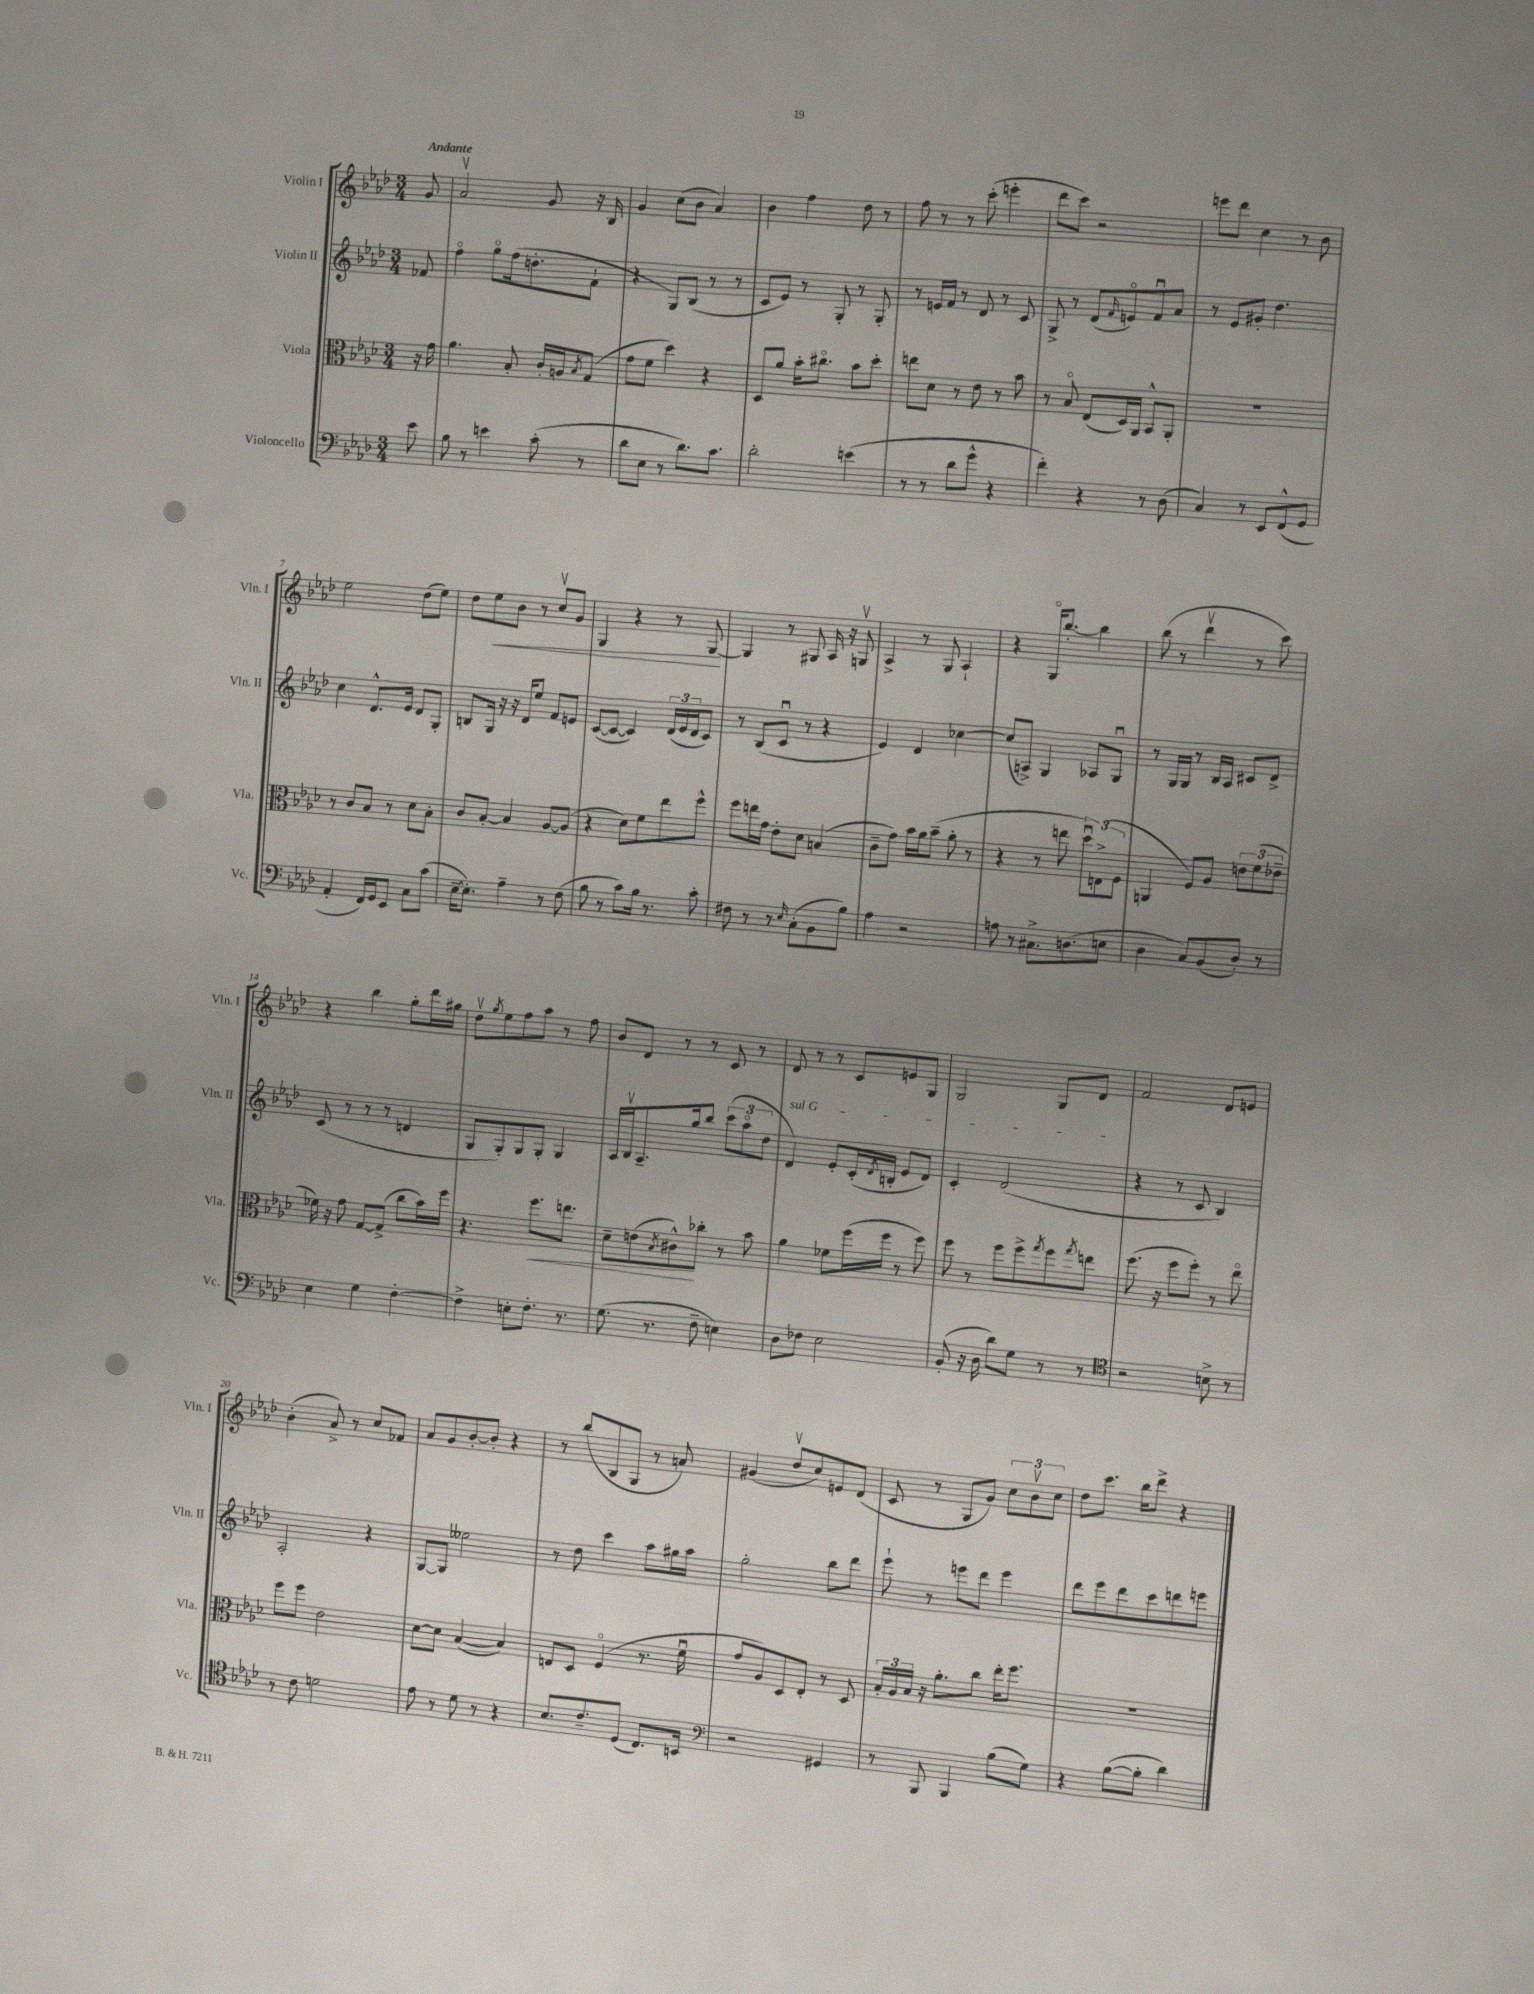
<<
\new StaffGroup <<
\new Staff = "s0" \with { instrumentName = "Violin I" shortInstrumentName = "Vln. I" } {
    \clef treble \key aes \major \numericTimeSignature \time 3/4 \partial 8 \tempo "Andante"
    g'8 |
    aes'2\upbow g'8 r16 bes16 |
    g'4 c''8( bes'8 aes'4) |
    bes'4 f''4 des''8 r8 |
    f''8 r8 r8 c'''8-.( e'''4-. |
    des'''8 c'''8) r2 |
    e'''8 des'''8 c''4 r8 bes'8 |
    ees''2 des''8( ees''8) |
    des''8 ees''8\< bes'8 r8 c''8\upbow g'8 |
    g4 r4 r8 g8~\! |
    g4 r8 gis8 aes16 r16 g8\upbow |
    aes4-> r8 g8 aes4-! |
    r4 g16\flageolet bes''8.~-. bes''4 |
    bes''8( r8 des'''4\upbow r8 c'''8) |
    r4 bes''4 g''8-. des'''16 gis''16 |
    des''8\upbow \acciaccatura { g''8 } ees''8 f''8 aes''8 r8 f''8 |
    bes'8 des'8 r8 r8 c'8 r8 |
    des'8 r8 r8 c'8 e'8 g8 |
    g2 g8 des'8 |
    f'2 des'8 e'8 |
    bes'4-.( aes'8->) r8 c''8 fes'8 |
    aes'8 g'8 bes'8~-. bes'8-. r4 |
    r8 bes''8( bes8 g8 r8 a'8) |
    gis'4( des''8\upbow c''8) e'8 des'8( |
    c'8 r8 g8 g'8) \tuplet 3/2 { c''8 bes'8\upbow c''8 } |
    des''8 c'''8. bes''16 des'''8-> r4 \bar "|." |
}
\new Staff = "s1" \with { instrumentName = "Violin II" shortInstrumentName = "Vln. II" } {
    \clef treble \key aes \major \numericTimeSignature \time 3/4 \partial 8
    fes'8 |
    f''4\flageolet g''8\flageolet f''16( d''8.-. f'8-! |
    r4 g8) bes8( r8 r8 |
    c'8 ees'8) r8 g8-. r8 g8-. |
    r8 e'16 f'16 r8 des'8 r8 c'8 |
    g8-> r8 des'8( \grace { f'16 } e'8\flageolet) f'8\downbow aes'8 |
    r8 ees'8 gis'8-. des''4. |
    c''4 des'8.-^ ees'16 des'8 g8-. |
    b8 g16 r16 r16 des'16 ees''8 f'8 e'8 |
    c'8~( c'8~ c'4) \tuplet 3/2 { des'16( ees'16 des'16 } c'8) |
    r8 bes8( c'8\downbow r8 r4 |
    ees'4) des'4 ces''4~ |
    ces''8( a8->) g4 aes8 g8\downbow |
    r8 g16 g16 r8 bes16 aes16 cis'8 des'8-> |
    c'8( r8 r8 r8 d'4 |
    g8 g8-.) g8 g8-. g4 |
    aes16 bes16\upbow aes8.-- g''16 bes''8 \tuplet 3/2 { c'''8( aes''8\flageolet des''8 } |
    \once \override TextSpanner.bound-details.left.text = \markup { \italic "sul G" } des'4\startTextSpan) ees'8-. c'16-.( \acciaccatura { des'8 } b16-. ees'8 des'8) |
    c'4-. des'2\stopTextSpan( |
    r4 r8 c'8 bes4) |
    aes2-. r4 |
    g8~ g8 eeses''2 |
    r8 des''8 c'''4 aes''8 gis''16 aes''16 |
    g''2-. bes''8 des'''8 |
    ees'''8-! r8 e'''8 des'''8 e'''4 |
    des'''8 ees'''8 des'''8 c'''8 d'''8 e'''8 \bar "|." |
}
\new Staff = "s2" \with { instrumentName = "Viola" shortInstrumentName = "Vla." } {
    \clef alto \key aes \major \numericTimeSignature \time 3/4 \partial 8
    r16 g'16 |
    aes'4. bes8-. c'16-. a16 \acciaccatura { bes8 } g8( |
    g'8 f'8 des''4) r4 |
    des8 aes'8 bes'16-. cis''8.\flageolet bes'8 des''8-. |
    e''8 des'8 r8 ees'8 r8 bes'8 |
    r8 bes8\flageolet ees8( des16) aes,16 bes,8-^ aes,8-. |
    R2. |
    r8 c'8 bes8 r8 des'8 bes8-. |
    c'8 bes8~-. bes4 aes8~ aes8( |
    r4 des'8) f'8 ees''8 f''8-^ |
    f''8 e''16 g'16 ees'8-. des'8 b4( |
    c'8-- g'8) bes'16 aes'16 bes'8--( aes'8-. r8 |
    r4 r8 e''8 \tuplet 3/2 { des''8\downbow) e8->( f8 } |
    a,4 f8) aes8 \tuplet 3/2 { e'8 f'8( ees'8-- } |
    fes'16) r16 g'8 g8~ g8->( c''8 bes'16) f''16 |
    r4. f''8.\< e''8. |
    des'8-- e'8( \acciaccatura { bes8 } cis'8-^\!) ces''8-. r8 bes'8 |
    aes'4 fes'8 f''16( f''16 r8 f''8) |
    f''8 r8 f''8 f''8-> \acciaccatura { g''8 } f''8 \acciaccatura { g''8 } e''8 |
    f''8.( r16 f''8 f''8-.) r8 ees''8\flageolet |
    f''8 f''8 ees'2 |
    des'8~ des'8 bes4~( bes4) |
    e8 des8 f4\flageolet( r8. f'16\downbow |
    g'8 aes8) des8 ees8-. r8 des8 |
    \tuplet 3/2 { bes16-. aes16 bes16 } r16 aes'8.-. c''8 ees''16-. f''8. |
    R2. \bar "|." |
}
\new Staff = "s3" \with { instrumentName = "Violoncello" shortInstrumentName = "Vc." } {
    \clef bass \key aes \major \numericTimeSignature \time 3/4 \partial 8
    ees'8 |
    bes8 r8 e'4 c'8-.( r8 |
    des'8 ees8 r8 des'8.) c'8. |
    des'2-. e'4( |
    r8 r8 des'8 g'8-^ r4 |
    f'4-.) r4 r8 des8( |
    c4) r8 ees,8 f,8-^( g,8 |
    aes,4-. f,16) g,16 ees,8 c8 c'8( |
    ees16~-- ees8.-.) aes4-- r8 f8( |
    bes8 r8 c'8) bes16 r8. c'8-. |
    fis8 r8 r8 \grace { ees16 } c8-.( bes,8 bes8) |
    aes4 r2 |
    a8 r8 cis8.-> d8.( e8 |
    des4 c8) bes,8( des8-.) r8 |
    ees4 g4 f4~-. |
    f4-> e8-. f8.-. r8. |
    g8.( r8. f8-- e4) |
    des8 fes8 ees2 |
    bes,8-.( r16 des16 des'8) g8 r8 r8 |
    \clef tenor r2 b8-> r8 |
    r8 c'8 d'2 |
    ees'8 r8 des'8 r8 r4 |
    bes8. c'8.-- des8( c8.) b,16 |
    \clef bass r2 gis,4 |
    r8 bes,,8 bes,,4 bes8( g8) |
    r4 bes8~( bes8-. des'4) \bar "|." |
}
>>
>>
